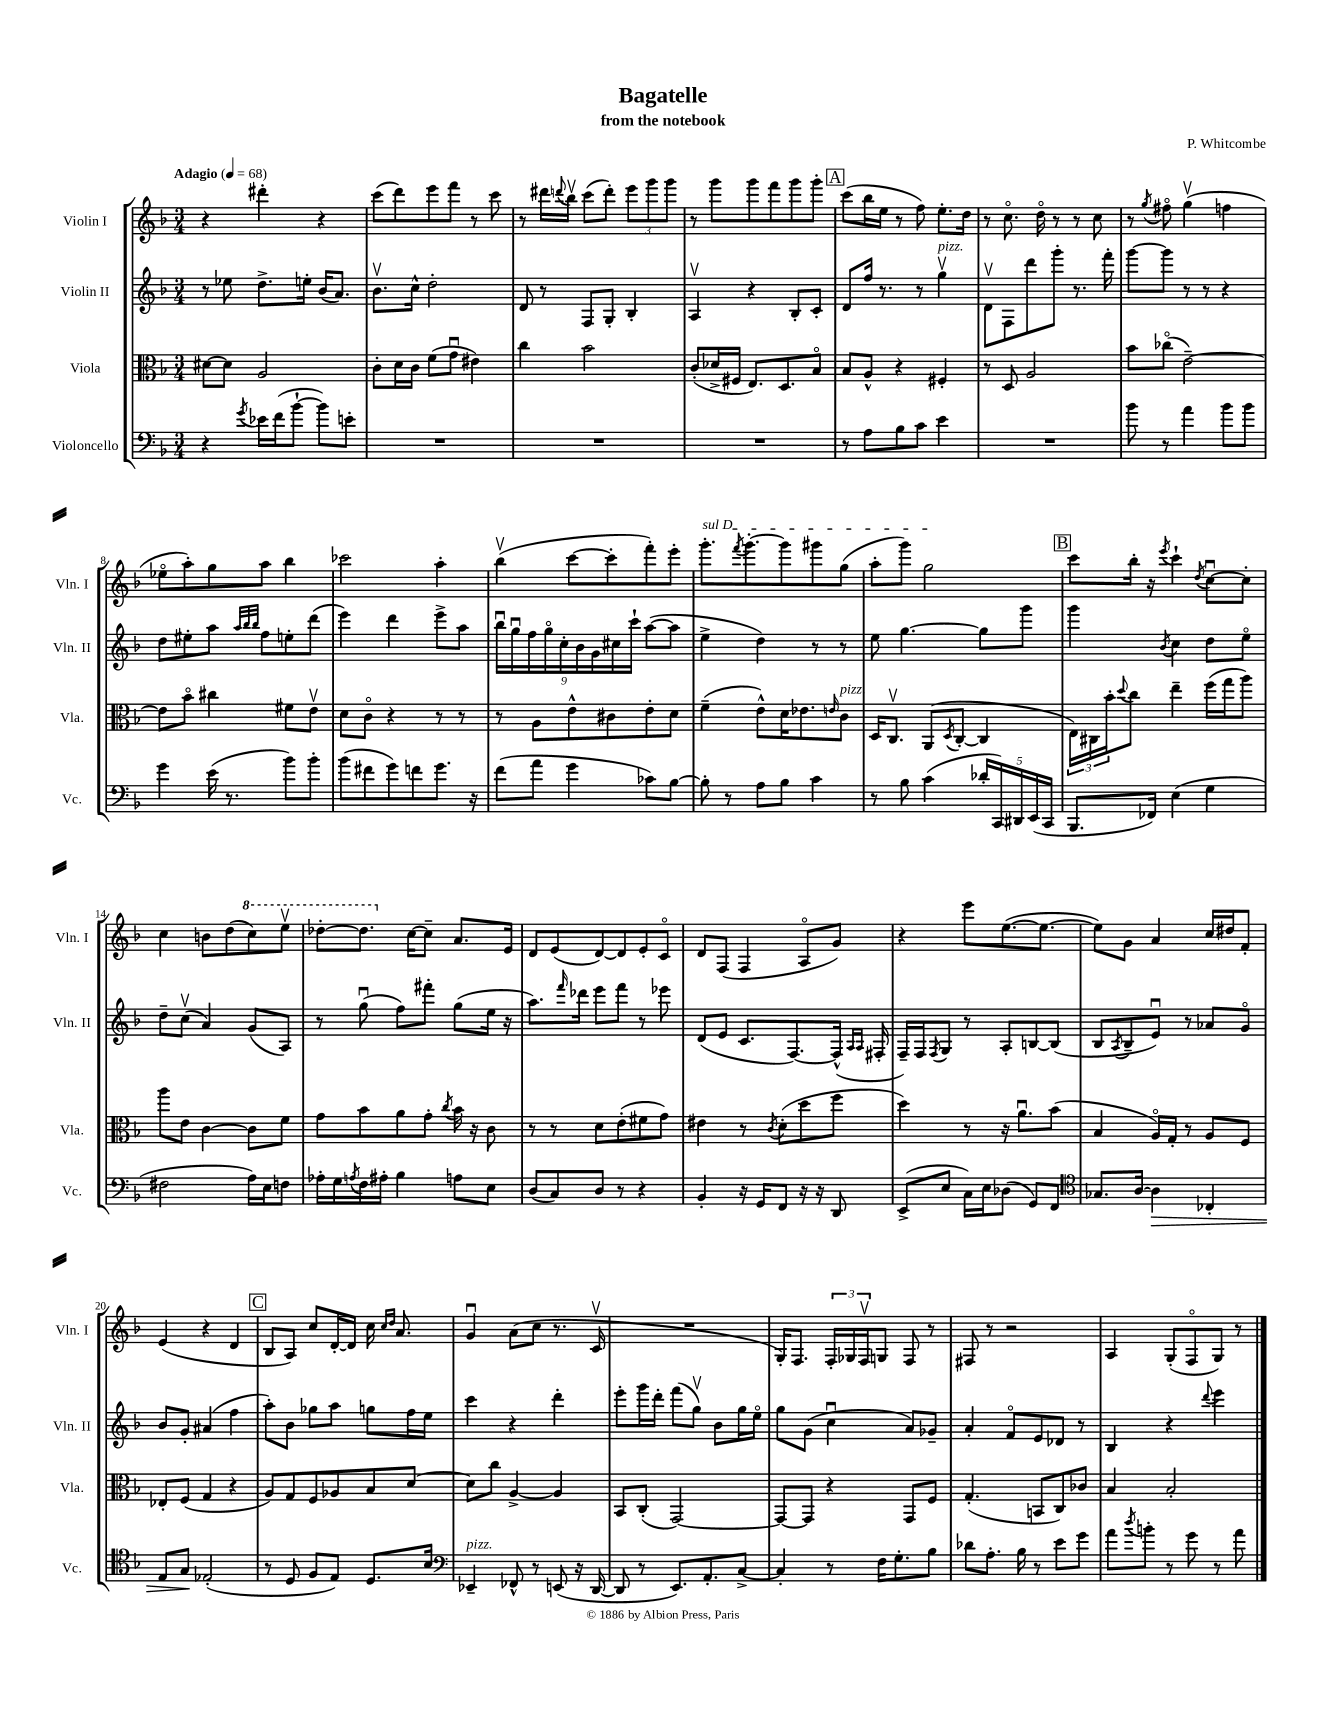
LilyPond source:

\header { title = "Bagatelle" composer = "P. Whitcombe" subtitle = "from the notebook" }
<<
\new StaffGroup <<
\new Staff = "s0" \with { instrumentName = "Violin I" shortInstrumentName = "Vln. I" } {
    \clef treble \key f \major \numericTimeSignature \time 3/4 \tempo "Adagio" 4 = 68
    r4 dis'''4-. r4 |
    c'''8( d'''8) e'''8 f'''8 r8 c'''8 |
    r8 dis'''16 \appoggiatura { d'''8 } bes''16\upbow c'''8( d'''8-.) \tuplet 3/2 { e'''8 g'''8 g'''8 } |
    r8 g'''8 g'''8 f'''8 g'''8 g'''8-. |
    \mark \markup { \box "A" } c'''8( bes''16 e''16 r8 f''8) e''8.-. d''16 |
    r8 c''8.\flageolet d''16\flageolet r8 r8 c''8 |
    r8 \acciaccatura { g''8 } fis''8\flageolet g''4\upbow( f''4 |
    ees''8\flageolet a''8-.) g''8 a''8 bes''4 |
    ces'''2 a''4-. |
    bes''4\upbow( c'''8~ c'''8-. f'''8-.) e'''8-. |
    \once \override TextSpanner.bound-details.left.text = \markup { \italic "sul D" } g'''8.-.\startTextSpan \acciaccatura { f'''8 } g'''8.~-. g'''8 gis'''8 g''8( |
    a''8-. g'''8) g''2\stopTextSpan |
    \mark \markup { \box "B" } c'''8 bes''16-. r16 \acciaccatura { e'''8 } c'''4-! \acciaccatura { d''8 } c''8~\downbow c''8-. |
    c''4 b'8 d''8( \ottava #1 c'''8) e'''8\upbow |
    des'''8~-. des'''8. \ottava #0 c''16~ c''8-- a'8. e'16 |
    d'8 e'8( d'8~) d'8 e'8-. c'8\flageolet |
    d'8 f8( f4 a8\flageolet g'8) |
    r4 e'''8 e''8.~( e''8.~ |
    e''8) g'8 a'4 c''16 dis''16 f'8-. |
    e'4( r4 d'4 |
    \mark \markup { \box "C" } bes8 a8) c''8 d'16~-. d'16 c''16 \grace { c''16 d''16 } a'8. |
    g'4\downbow a'8( c''8 r8. c'16\upbow |
    R2. |
    g16-.) f8. \tuplet 3/2 { f16-. ges16 f16\upbow } g8 f8 r8 |
    fis8 r8 r2 |
    a4 g8-.( f8\flageolet g8) r8 \bar "|." |
}
\new Staff = "s1" \with { instrumentName = "Violin II" shortInstrumentName = "Vln. II" } {
    \clef treble \key f \major \numericTimeSignature \time 3/4
    r8 ees''8 d''8.-> e''16-. bes'16( a'8.) |
    bes'8.\upbow c''16-^ d''2-. |
    d'8 r8 f8 g8-. bes4-. |
    a4\upbow r4 bes8-. c'8-. |
    \mark \markup { \box "A" } d'8 f''16 r8. r8 g''4\upbow^\markup { \italic "pizz." } |
    d'8\upbow f8 d'''8 g'''8-. r8. f'''16-. |
    g'''8~ g'''8 r8 r8 r4 |
    d''8 eis''8-. a''8 \grace { a''32 bes''32 bes''32 } f''8 e''8-. d'''8( |
    e'''4) d'''4 e'''8-> a''8 |
    \tuplet 9/8 { bes''16\downbow g''16\downbow f''16 g''16\flageolet c''16-. bes'16 g'16 cis''16 c'''16-! } a''8~( a''8 |
    e''4-> d''4) r8 r8 |
    e''8 g''4.~ g''8 g'''8 |
    \mark \markup { \box "B" } g'''4 \acciaccatura { bes'8 } c''4 d''8 e''8\flageolet |
    d''8-- c''8\upbow( a'4) g'8( a8) |
    r8 g''8\downbow( f''8) fis'''8-. g''8( e''16 r16 |
    a''8.) \grace { f'''16 } des'''16 e'''8 f'''8 r8 ees'''8 |
    d'8( e'8 c'8. f8.~) f16-^( \grace { a16 a16 } fis16-. |
    f16--) f16 \acciaccatura { f8 } g8 r8 a8-. b8~ b8( |
    bes8 \acciaccatura { a8 } bes8-- e'8\downbow) r8 aes'8 g'8\flageolet |
    bes'8 g'8-. ais'4( f''4 |
    \mark \markup { \box "C" } a''8-.) bes'8 ges''8 a''8 g''8 f''16 e''16 |
    c'''4 r4 d'''4-. |
    e'''8-. g'''16 d'''16-. f'''8( g''8\upbow) bes'8 g''16 e''16\flageolet |
    g''8 g'8( c''4\downbow a'8) ges'8-- |
    a'4-. f'8\flageolet e'8 des'8 r8 |
    bes4 r4 \appoggiatura { d'''8 } e'''4 \bar "|." |
}
\new Staff = "s2" \with { instrumentName = "Viola" shortInstrumentName = "Vla." } {
    \clef alto \key f \major \numericTimeSignature \time 3/4
    dis'8~ dis'8 a2 |
    c'8-. d'16 c'16 f'8( g'8\downbow eis'4) |
    c''4 bes'2 |
    c'8-.( des'16-> fis16 e8.) d8. bes8\flageolet |
    \mark \markup { \box "A" } bes8 a8-^ r4 fis4-. |
    r8 d8 a2 |
    bes'8 ces''8\flageolet( e'2~--) |
    e'8 bes'8\flageolet cis''4 fis'8 e'8\upbow |
    d'8 c'8\flageolet r4 r8 r8 |
    r8 a8 e'8-^ cis'8 e'8-. d'8 |
    f'4--( e'8-^) d'16 ees'8. \grace { e'16 } c'8^\markup { \italic "pizz." } |
    d16 c8.\upbow a,8( \acciaccatura { d8 } c8~-. c4 |
    \mark \markup { \box "B" } \tuplet 3/2 { e16) cis16 bes'16-. } \appoggiatura { d''8 } c''8 e''4-- f''16( g''16 a''8) |
    a''8 e'8 c'4~ c'8 f'8 |
    g'8 bes'8 a'8 g'8-. \acciaccatura { c''8 } bes'16 r16 c'8 |
    r8 r8 d'8 e'8-.( fis'8 g'8) |
    eis'4 r8 \acciaccatura { c'8 } d'8-.( d''8 f''8 |
    d''4) r8 r16 a'8.\downbow bes'8( |
    bes4 a16\flageolet) g16-. r8 a8 f8 |
    ees8-. f8( g4 r4 |
    \mark \markup { \box "C" } a8) g8 f8 aes8 bes8 d'8~ |
    d'8 c''8 a4~-> a4 |
    bes,8 c8-.( g,2~) |
    g,8~ g,8 r4 g,8 f8 |
    g4.-.( b,8 c8) ces'8 |
    bes4 bes2-. \bar "|." |
}
\new Staff = "s3" \with { instrumentName = "Violoncello" shortInstrumentName = "Vc." } {
    \clef bass \key f \major \numericTimeSignature \time 3/4
    r4 \acciaccatura { g'8 } ees'16 f'16( bes'8~-! bes'8) e'8-. |
    R2. |
    R2. |
    R2. |
    \mark \markup { \box "A" } r8 a8 bes8 c'8 e'4 |
    R2. |
    bes'8 r8 a'4 bes'8 bes'8 |
    g'4 e'16( r8. bes'8) bes'8-. |
    bes'8( fis'8 g'8) f'8 g'8. r16 |
    f'8( a'8 g'4 ces'8) bes8~ |
    bes8-. r8 a8 bes8 c'4 |
    r8 bes8 c'4( \tuplet 5/4 { des'16-. c,16) dis,16 e,16( c,16 } |
    \mark \markup { \box "B" } bes,,8. fes,16) e4( g4 |
    fis2 a16) e16 f8 |
    aes16-. g16 \acciaccatura { a8 } f16 ais16-. bes4 a8 e8 |
    d8( c8) d8 r8 r4 |
    bes,4-. r16 g,16 f,8 r16 r16 d,8 |
    e,8->( e8 c16) e16 des8( g,8) f,8 |
    \clef tenor ges8. a16~ a4\> ces4-. |
    e8 g8\! ees2-.( |
    \mark \markup { \box "C" } r8 d8 f8 e8) d8. bes16 |
    \clef bass ees,4--^\markup { \italic "pizz." } fes,8-^ r8 e,8( r16 d,16~ |
    d,8 r8 e,8.) a,8.-. c8~-> |
    c4-. r8 f16 g8.-. bes8 |
    des'8 a8.-. bes16 r8 e'8 g'8 |
    a'8 \acciaccatura { d''8 } b'8-. r8 g'8 r8 a'8 \bar "|." |
}
>>
>>
